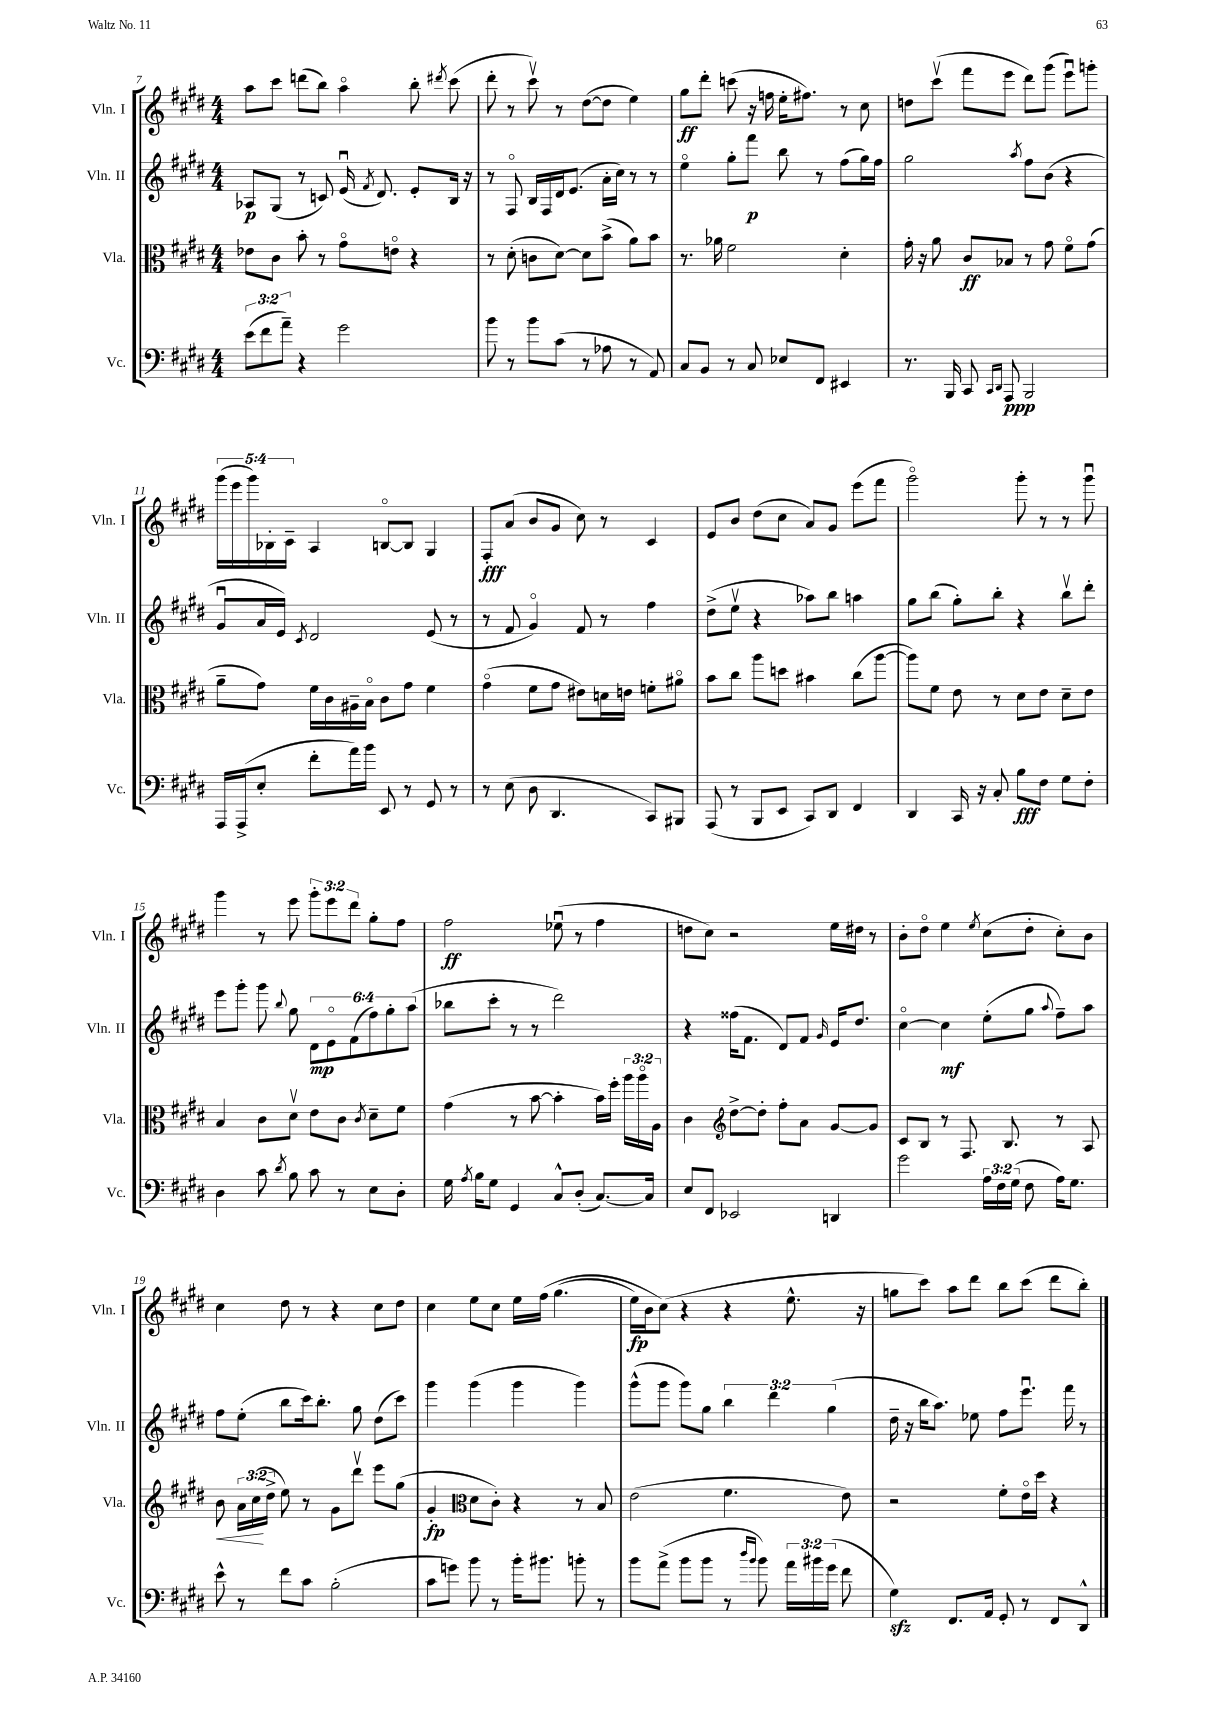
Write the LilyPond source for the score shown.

<<
\new StaffGroup <<
\new Staff = "s0" \with { instrumentName = "Vln. I" shortInstrumentName = "Vln. I" } {
    \clef treble \key e \major \numericTimeSignature \time 4/4 \override Staff.TupletNumber.text = #tuplet-number::calc-fraction-text
    \autoBeamOff a''8[ cis'''8] d'''8[( b''8]) a''4\flageolet b''8-. \acciaccatura { dis'''8 } cis'''8( |
    dis'''8-. r8 cis'''8\upbow) r8 dis''8[~( dis''8] e''4) |
    gis''8[\ff dis'''8]-. c'''8( r16 f''16 e''16[-. fis''8.]) r8 cis''8 |
    d''8[ cis'''8]\upbow( fis'''8[ e'''8] dis'''8[) gis'''8]( e'''8[\downbow) g'''8]-. |
    \tuplet 5/4 { gis'''16[( e'''16 gis'''16) bes16-. cis'16]-- } a4 b8[~\flageolet b8] gis4 |
    fis8[-.\fff a'8]( b'8[ gis'8] cis''8) r8 cis'4 |
    e'8[ b'8] dis''8[( cis''8] a'8[) gis'8] e'''8[( fis'''8] |
    gis'''2\flageolet) gis'''8-. r8 r8 gis'''8\downbow |
    gis'''4 r8 e'''8 \tuplet 3/2 { gis'''8[-. e'''8 dis'''8] } gis''8[-. fis''8] |
    fis''2\ff ees''8\downbow( r8 fis''4 |
    d''8[ cis''8]) r2 e''16[ dis''16] r8 |
    b'8[-. dis''8]\flageolet e''4 \acciaccatura { e''8 } cis''8[( dis''8]-. cis''8[-.) b'8] |
    cis''4 dis''8 r8 r4 cis''8[ dis''8] |
    cis''4 e''8[ cis''8] e''16[ fis''16]\( gis''4.( |
    e''16[\fp) b'16 cis''8](\) r4 r4 e''8.-^ r16 |
    g''8[ cis'''8]) a''8[ dis'''8] b''8[ cis'''8]( dis'''8[ b''8]-.) \bar "|." |
}
\new Staff = "s1" \with { instrumentName = "Vln. II" shortInstrumentName = "Vln. II" } {
    \clef treble \key e \major \numericTimeSignature \time 4/4 \override Staff.TupletNumber.text = #tuplet-number::calc-fraction-text
    \autoBeamOff aes8[\p gis8]( r8 c'8) e'16\downbow( \acciaccatura { fis'8 } dis'8.) e'8[-. b16] r16 |
    r8 fis8\flageolet b16[ fis16 dis'16 e'8.]( a'16[-. cis''16]) r8 r8 |
    e''4\flageolet gis''8[-. fis'''8]\p b''8 r8 fis''8[( gis''16) fis''16] |
    gis''2 \acciaccatura { a''8 } fis''8[ b'8]( r4 |
    gis'8[\downbow a'16 e'16]) \acciaccatura { cis'8 } dis'2 e'8( r8 |
    r8 fis'8 gis'4\flageolet) fis'8 r8 fis''4 |
    dis''8[->( e''8]\upbow r4 aes''8[) b''8] a''4 |
    gis''8[ b''8]( gis''8[-.) b''8]-. r4 b''8[\upbow dis'''8]-. |
    e'''8[ gis'''8]-. gis'''8 \appoggiatura { b''8 } gis''8 \tuplet 6/4 { dis'8[\mp e'8\flageolet fis'8( fis''8) gis''8-. a''8]( } |
    bes''8[ cis'''8]-. r8 r8 dis'''2) |
    r4 fisis''16[( fis'8.] dis'8[) fis'8] \grace { gis'16 } e'16[ dis''8.] |
    cis''4~\flageolet cis''4\mf e''8[-.( gis''8] \appoggiatura { a''8 } fis''8[--) a''8] |
    fis''8[ e''8]-.( b''8[ cis'''16) b''8.]-. gis''8 dis''8[( cis'''8]) |
    gis'''4 gis'''4( gis'''4 gis'''4) |
    gis'''8[-^( gis'''8] gis'''8[) gis''8] \tuplet 3/2 { b''4 dis'''4 gis''4( } |
    dis''16-- r16 b''16[ a''8.]) ees''8 fis''8[ e'''8.]\downbow fis'''16 r8 \bar "|." |
}
\new Staff = "s2" \with { instrumentName = "Vla." shortInstrumentName = "Vla." } {
    \clef alto \key e \major \numericTimeSignature \time 4/4 \override Staff.TupletNumber.text = #tuplet-number::calc-fraction-text
    \autoBeamOff ees'8[ cis'8] b'8-. r8 gis'8[\flageolet e'8]\flageolet r4 |
    r8 dis'8-.( c'8[ dis'8]~) dis'8[ b'8]->( a'8[) b'8] |
    r8. aes'16 fis'2 dis'4-. |
    gis'16-. r16 a'8 cis'8[\ff bes8] r8 gis'8 fis'8[\flageolet gis'8]( |
    a'8[-- gis'8]) fis'16[ cis'16 ais16-- b16]\flageolet cis'8[ gis'8] fis'4 |
    gis'4\flageolet( fis'8[ gis'8] eis'8[) d'16 e'16] f'8[-. ais'8]\flageolet |
    b'8[ cis''8] a''8[ d''8] bis'4 cis''8[( a''8]~ |
    a''8[) fis'8] e'8 r8 dis'8[ e'8] dis'8[-- e'8] |
    b4 cis'8[ dis'8]\upbow e'8[ cis'8] \acciaccatura { cis'8 } dis'8[-- fis'8] |
    gis'4( r8 b'8~ b'4-. b'16[) fis''16]-. \tuplet 3/2 { a''16[ a''16\flageolet a16] } |
    cis'4 \clef treble dis''8[~-> dis''8]-. fis''8[-. a'8] gis'8[~ gis'8] |
    cis'8[ b8] r8 fis8. b8. r8 a8 |
    b'8\< \tuplet 3/2 { a'16[ cis''16\!( dis''16]-> } e''8) r8 gis'8[ dis'''8]\upbow e'''8[ gis''8]( |
    gis'4-.\fp \clef alto dis'8[ cis'8]-.) r4 r8 b8 |
    e'2( fis'4. e'8) |
    r2 fis'8[-. e'16\flageolet dis''16] r4 \bar "|." |
}
\new Staff = "s3" \with { instrumentName = "Vc." shortInstrumentName = "Vc." } {
    \clef bass \key e \major \numericTimeSignature \time 4/4 \override Staff.TupletNumber.text = #tuplet-number::calc-fraction-text
    \autoBeamOff \tuplet 3/2 { e'8[( fis'8 a'8]--) } r4 gis'2 |
    b'8 r8 b'8[ cis'8]( r8 aes8 r8 a,8) |
    cis8[ b,8] r8 cis8 ees8[ fis,8] eis,4 |
    r8. b,,16 cis,8 \grace { cis,16[ dis,16] } a,,8\ppp b,,2 |
    a,,16[ a,,16->( e8]-. fis'8[-. a'16) b'16] e,8 r8 gis,8 r8 |
    r8 e8( dis8 dis,4. cis,8[) bis,,8] |
    a,,8( r8 b,,8[ e,8] cis,8[) dis,8] fis,4 |
    dis,4 cis,16 r16 cis8-. b8[\fff fis8] gis8[ fis8]-. |
    dis4 cis'8 \acciaccatura { dis'8 } b8 cis'8 r8 e8[ dis8]-. |
    gis16 \acciaccatura { a8 } b16[ gis8] gis,4 cis8[-^ dis8]-.( cis8.[~) cis16] |
    e8[ fis,8] ees,2 d,4 |
    gis'2 \tuplet 3/2 { a16[ fis16 gis16]( } fis8 a16[) gis8.] |
    e'8-^ r8 fis'8[ cis'8] b2-.( |
    cis'8[ g'8]) b'8 r8 b'16[-. bis'8.] b'8-. r8 |
    b'8[ a'8]->( b'8[ b'8] r8 \grace { dis''16[ b'16] } b'8) \tuplet 3/2 { a'16[ bis'16 gis'16]( } fis'8 |
    gis4\sfz) fis,8.[ a,16] gis,8-. r8 fis,8[ dis,8]-^ \bar "|." |
}
>>
>>
\layout { \context { \Score currentBarNumber = #7 } }
